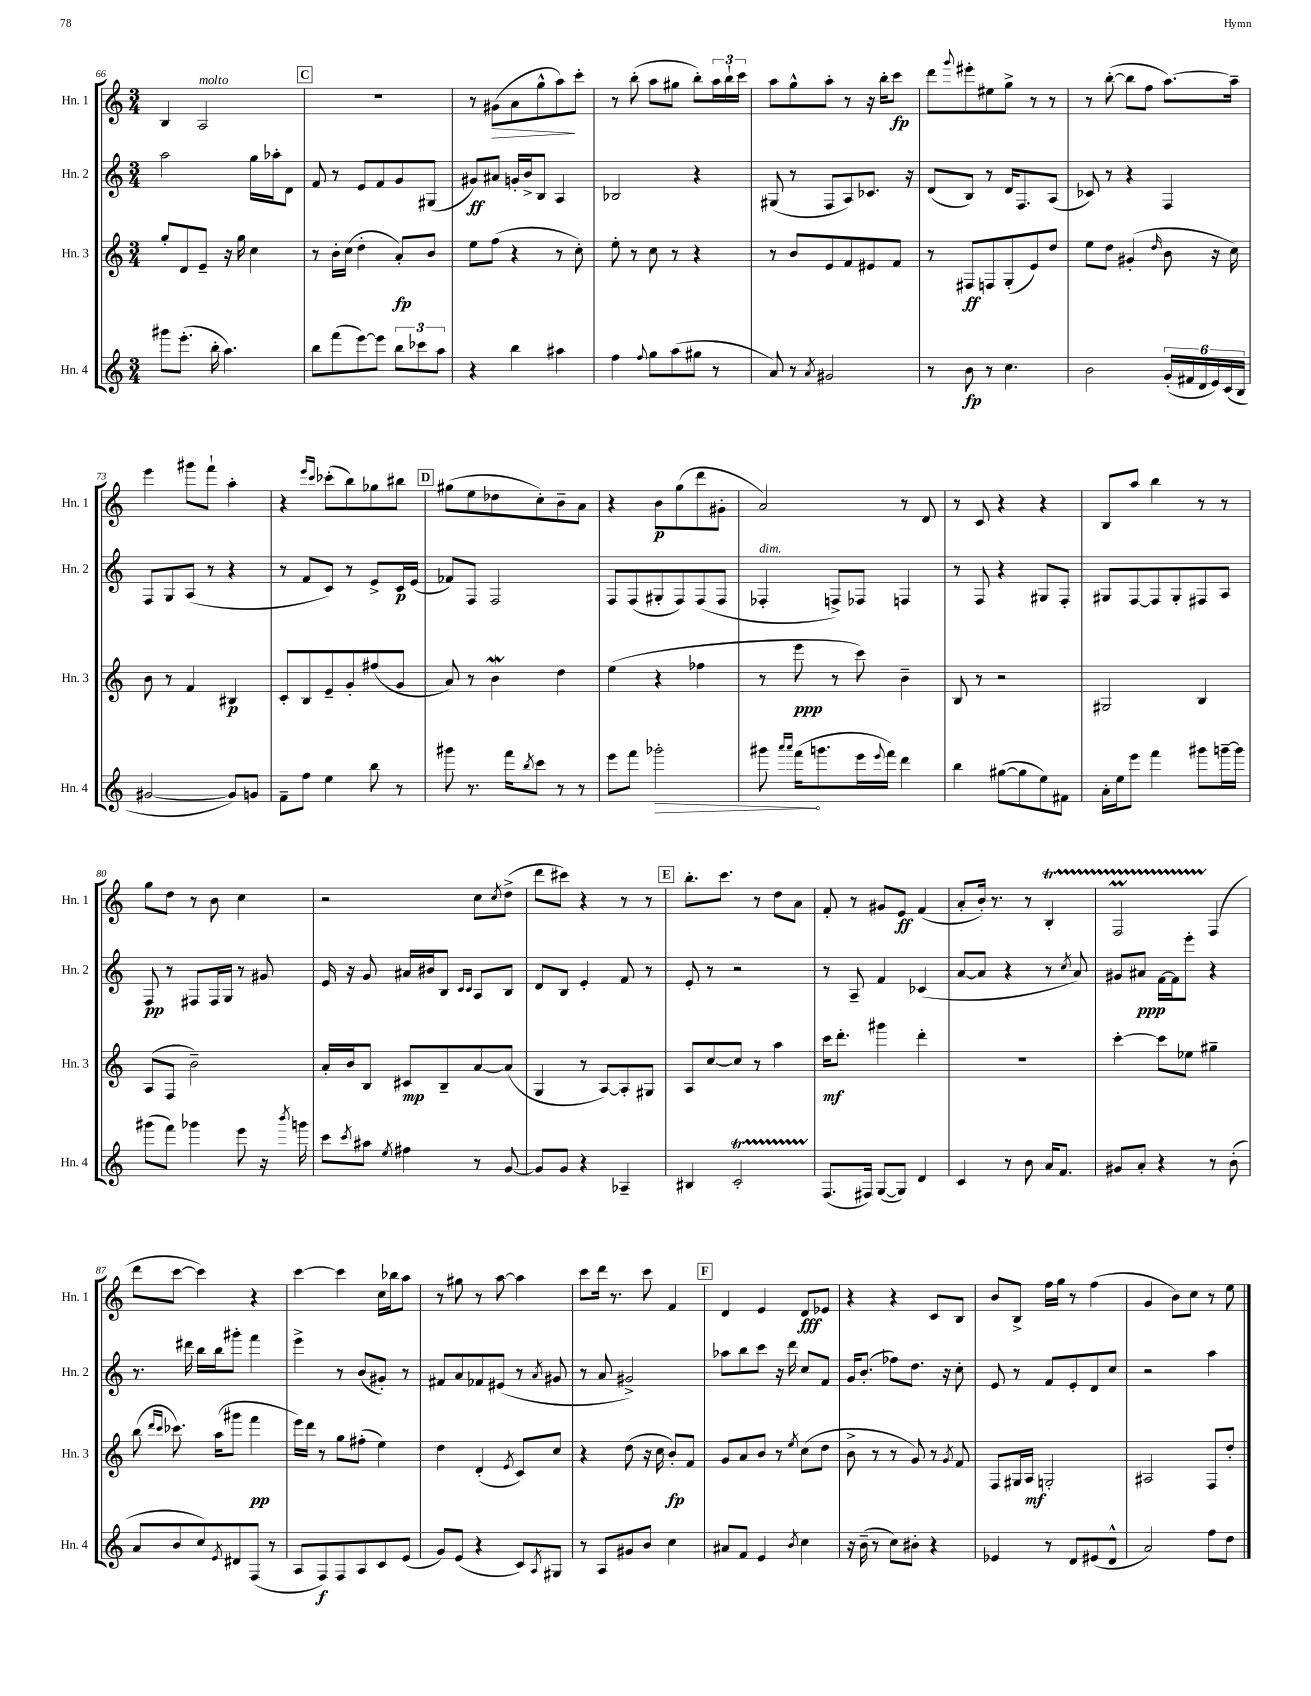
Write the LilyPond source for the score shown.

<<
\new StaffGroup <<
\new Staff = "s0" \with { instrumentName = "Hn. 1" shortInstrumentName = "Hn. 1" } {
    \clef treble \key c \major \numericTimeSignature \time 3/4
    b4 a2^\markup { \italic "molto" } |
    \mark \markup { \box "C" } R2. |
    r8 gis'8\>( a'8 g''8-^ a''8\!) c'''8-. |
    r8 b''8-.( a''8 gis''8 b''8-.) \tuplet 3/2 { a''16 b''16-! c'''16 } |
    a''8 g''8-^ a''8-. r8 r16 b''16-. c'''8\fp |
    d'''8 \appoggiatura { g'''8 } eis'''8-. eis''8 g''8-> r8 r8 |
    r8 b''8~-.( b''8 f''8 a''8.~) a''16-- |
    e'''4 gis'''8 f'''8-! a''4-. |
    r4 \grace { e'''16 c'''16 } ces'''8-.( b''8) ges''8 bis''8 |
    \mark \markup { \box "D" } gis''8( e''8 des''8 c''8-.) b'8-- a'8 |
    r4 b'8\p g''8( d'''8 gis'8-. |
    a'2) r8 d'8 |
    r8 c'8 r4 r4 |
    b8 a''8 b''4 r8 r8 |
    g''8 d''8 r8 b'8 c''4 |
    r2 c''8 \acciaccatura { c''8 } d''8->( |
    d'''8 cis'''8) r4 r8 r8 |
    \mark \markup { \box "E" } b''8.-. c'''8. r8 d''8 a'8 |
    f'8-. r8 gis'8 e'8\ff f'4( |
    a'8-. b'16-.) r8. r8 b4-.\startTrillSpan |
    f2\prall f4\stopTrillSpan( |
    d'''8 c'''8~ c'''4) r4 |
    c'''4~ c'''4 c''16 bes''16 a''8 |
    r8 gis''8 r8 a''8~ a''4 |
    c'''8 d'''16 r8. c'''8 f'4 |
    \mark \markup { \box "F" } d'4 e'4 d'8\fff ees'8 |
    r4 r4 c'8 b8 |
    b'8 b8-> f''16 g''16 r8 f''4( |
    g'4 b'8) c''8 r8 e''8 \bar "|." |
}
\new Staff = "s1" \with { instrumentName = "Hn. 2" shortInstrumentName = "Hn. 2" } {
    \clef treble \key c \major \numericTimeSignature \time 3/4
    a''2 g''16 aes''16-. d'8 |
    \mark \markup { \box "C" } f'8 r8 e'8 f'8 g'8 gis8( |
    gis'8\ff) ais'8 g'16-. b'16-> b8 a4 |
    bes2 r4 |
    gis8( r8 f8 a8) ces'8. r16 |
    d'8( b8) r8 d'16 f8. a8( |
    ces'8) r8 r4 f4 |
    f8 g8 a8( r8 r4 |
    r8 f'8 c'8) r8 e'8-> c'16\p e'16( |
    \mark \markup { \box "D" } fes'8) f8 f2 |
    f8 f8( gis8-. f8) f8( f8 |
    fes4-.^\markup { \italic "dim." } f8->) fes8 f4 |
    r8 f8 r4 gis8 f8-. |
    gis8 f8~ f8 gis8-. fis8 a8 |
    f8\pp r8 fis8 fis16 g16 r8 gis'8 |
    e'16 r16 g'8 ais'16 bis'16 b8 \grace { c'16 c'16 } a8 b8 |
    d'8 b8 e'4-. f'8 r8 |
    \mark \markup { \box "E" } e'8-. r8 r2 |
    r8 a8-- f'4 ces'4( |
    a'8~ a'8 r4 r8 \acciaccatura { c''8 } a'8) |
    gis'8 ais'8\ppp f'16~ f'16 e'''8-. r4 |
    r8. dis'''16 b''16 b''16 gis'''8-. f'''4 |
    e'''4-> r8 b'8( gis'8-.) r8 |
    fis'8 a'8 fes'8 eis'8( r8 \acciaccatura { a'8 } gis'8 |
    r8 a'8 gis'2->) |
    \mark \markup { \box "F" } aes''8 b''8 c'''8 r16 d'''16 c''8 f'8 |
    g'16 b'8.-.( fes''8) d''8. r16 c''8-. |
    e'8 r8 f'8 e'8-. d'8 c''8 |
    r2 a''4 \bar "|." |
}
\new Staff = "s2" \with { instrumentName = "Hn. 3" shortInstrumentName = "Hn. 3" } {
    \clef treble \key c \major \numericTimeSignature \time 3/4
    g''8-. d'8 e'8-- r16 g''16 c''4 |
    \mark \markup { \box "C" } r8 b'16-. c''16( d''4-. a'8-.\fp) b'8 |
    e''8 f''8( r4 r8 c''8-.) |
    e''8-. r8 c''8 r8 r4 |
    r8 b'8 e'8 f'8 eis'8 f'8 |
    r8 fis8\ff f8 g8-.( e'8) d''8 |
    e''8 d''8 gis'4-.( \grace { d''16 } b'8 r16 c''16) |
    b'8 r8 f'4 bis4\p |
    c'8-. b8 e'8-- g'8-. fis''8( g'8 |
    \mark \markup { \box "D" } a'8) r8 b'4\mordent d''4 |
    e''4( r4 fes''4 |
    r8 e'''8\ppp r8 c'''8) b'4-- |
    b8 r8 r2 |
    gis2 b4 |
    a8( f8 b'2--) |
    a'16-. b'16 b8 cis'8\mp b8-- a'8~ a'8( |
    g4 r8 a8~) a8-. gis8 |
    \mark \markup { \box "E" } a8 c''8~ c''8 r8 a''4 |
    c'''16\mf d'''8.-. gis'''4 d'''4-. |
    R2. |
    c'''4~-. c'''8 ees''8 gis''4-- |
    b''8( \grace { d'''16 c'''16 } ces'''8.) a''16( gis'''8 f'''4\pp |
    e'''16) d'''16 r8 g''8 fis''8-.( e''4) |
    d''4 d'4-.( \acciaccatura { e'8 } c'8) c''8 |
    r4 d''8( r16 c''16 b'8-.\fp) f'8 |
    \mark \markup { \box "F" } g'8 a'8 b'8 r8 \acciaccatura { e''8 } c''8( d''8 |
    b'8-> r8 r8 g'8) r8 \acciaccatura { g'8 } f'8 |
    f8 gis16 a16\mf g2-. |
    ais2 f8 d''8-. \bar "|." |
}
\new Staff = "s3" \with { instrumentName = "Hn. 4" shortInstrumentName = "Hn. 4" } {
    \clef treble \key c \major \numericTimeSignature \time 3/4
    gis'''8 e'''8.-.( b''16-. a''4.) |
    \mark \markup { \box "C" } b''8 f'''8( e'''8~) e'''8 \tuplet 3/2 { b''8 ces'''8 a''8 } |
    r4 b''4 ais''4 |
    f''4 \appoggiatura { f''8 } g''8 a''8( gis''8 r8 |
    a'8) r8 \acciaccatura { a'8 } gis'2 |
    r8 b'8\fp r8 c''4. |
    b'2 \tuplet 6/4 { g'16-.( fis'16 d'16 e'16) c'16( b16 } |
    gis'2~ gis'8) g'8 |
    f'8-- f''8 e''4 b''8 r8 |
    \mark \markup { \box "D" } gis'''8 r8. f'''16 \acciaccatura { b''8 } c'''8 r8 r8 |
    e'''8 f'''8 \once \override Hairpin.circled-tip = ##t ges'''2-.\> |
    gis'''8 \grace { a'''16 a'''16 } f'''16\!( g'''8. e'''16 \appoggiatura { e'''8 } f'''16) d'''4 |
    b''4 gis''8~( gis''8 e''8) fis'8 |
    a'16-. e''16 e'''8 f'''4 gis'''8 g'''16~-- g'''16 |
    gis'''8( f'''8) ges'''4 e'''8 r16 \acciaccatura { b'''8 } g'''16 |
    c'''8 \acciaccatura { c'''8 } ais''8 \acciaccatura { e''8 } fis''4 r8 g'8~ |
    g'8 g'8 r4 aes4-- |
    \mark \markup { \box "E" } bis4 c'2-.\startTrillSpan |
    f8.\stopTrillSpan( fis16) g8~( g8) d'4 |
    c'4 r8 b'8 a'16 f'8. |
    gis'8 a'8-. r4 r8 b'8-.( |
    a'8 b'8 c''8) \acciaccatura { e'8 } dis'8 f8( r8 |
    a8 f8\f) f8 a8 c'8 e'8( |
    g'8) e'8( r4 c'8) \acciaccatura { a8 } gis8 |
    r8 a8 gis'8 b'8 c''4 |
    \mark \markup { \box "F" } ais'8 f'8 e'4 \acciaccatura { b'8 } c''4 |
    r16 b'16--( r8 c''8) bis'8-. r4 |
    ees'4 r8 d'8 eis'8( d'8-^ |
    a'2) f''8 d''8 \bar "|." |
}
>>
>>
\layout { \context { \Score currentBarNumber = #66 } }
